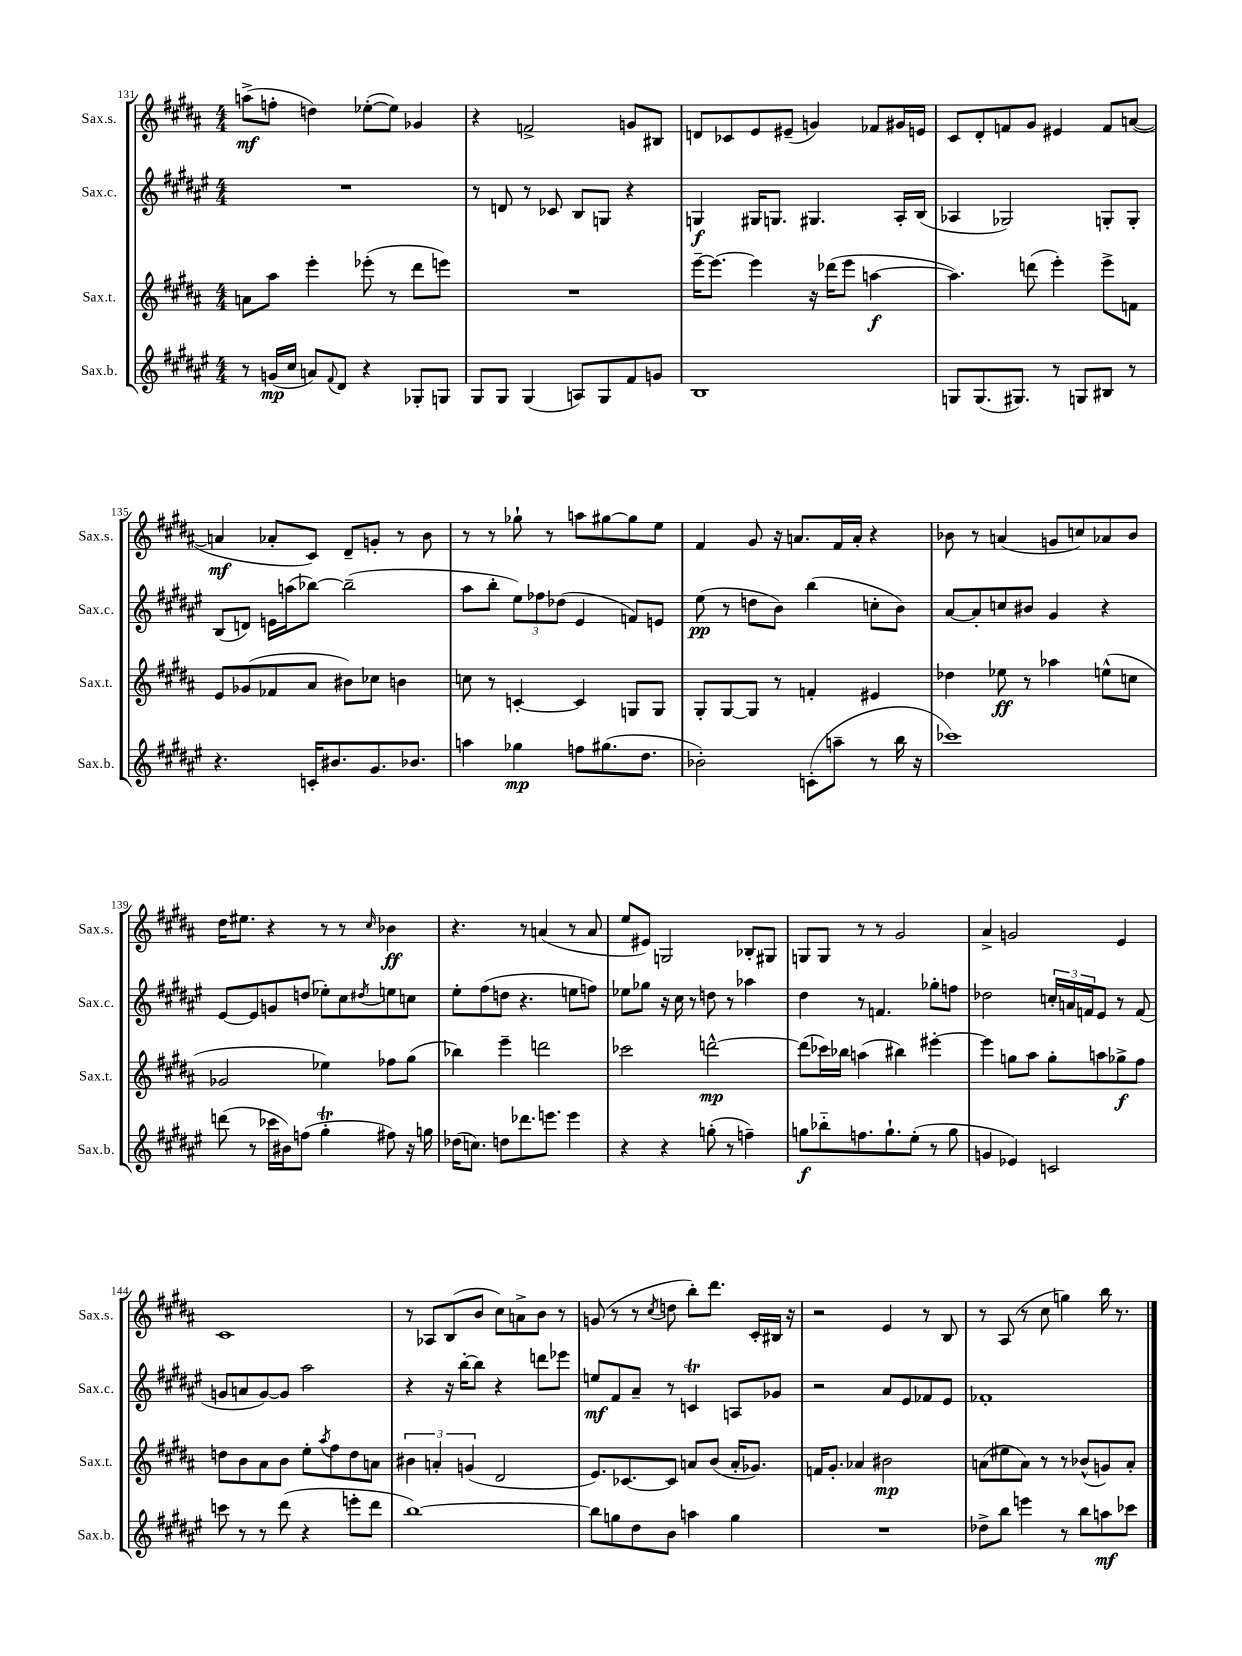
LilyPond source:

<<
\new StaffGroup <<
\new Staff = "s0" \with { instrumentName = "Sax.s." shortInstrumentName = "Sax.s." } {
    \clef treble \key b \major \numericTimeSignature \time 4/4
    a''8->\mf( f''8-. d''4) ees''8~-.( ees''8) ges'4 |
    r4 f'2-> g'8 bis8 |
    d'8 ces'8 e'8 eis'8--( g'4) fes'8 gis'16 e'16 |
    cis'8 dis'8-. f'8 gis'8 eis'4 f'8 a'8~( |
    a'4\mf aes'8-. cis'8) dis'8-- g'8-. r8 b'8 |
    r8 r8 ges''8-! r8 a''8 gis''8~ gis''8 e''8 |
    fis'4 gis'8 r16 a'8. fis'16 a'16-. r4 |
    bes'8 r8 a'4( g'8 c''8) aes'8 bes'8 |
    dis''16 eis''8. r4 r8 r8 \grace { cis''16 } bes'4\ff |
    r4. r8 a'4( r8 a'8 |
    e''8 eis'8) g2 bes8-. gis8 |
    g8 g8 r8 r8 gis'2 |
    ais'4-> g'2 e'4 |
    cis'1 |
    r8 aes8 b8( b'8 cis''8) a'8-> b'8 r8 |
    g'8( r8 r8 \acciaccatura { cis''8 } d''8 b''8-.) dis'''8. cis'16-. bis16 r16 |
    r2 e'4 r8 b8 |
    r8 ais8( r8 cis''8 g''4) b''16 r8. \bar "|." |
}
\new Staff = "s1" \with { instrumentName = "Sax.c." shortInstrumentName = "Sax.c." } {
    \clef treble \key fis \major \numericTimeSignature \time 4/4
    R1 |
    r8 d'8 r8 ces'8 b8 g8 r4 |
    g4\f gis16 g8. gis4. ais16-. b16( |
    aes4 ges2) g8-. g8-. |
    b8( d'8) e'16 a''16( bes''8~) bes''2--( |
    ais''8 b''8-. \tuplet 3/2 { eis''8) fes''8 des''8( } eis'4 f'8) e'8 |
    eis''8\pp( r8 d''8 b'8) b''4( c''8-. b'8) |
    ais'8~ ais'8-. c''8 bis'8 gis'4 r4 |
    eis'8~ eis'8 g'8 d''8( ees''8-.) cis''8 \acciaccatura { dis''8 } e''8 c''8 |
    eis''8-. fis''8( d''8 r4. e''8 f''8) |
    ees''8 ges''8 r16 cis''16 r8 d''8 r8 aes''4 |
    dis''4 r8 f'4. ges''8-. f''8 |
    des''2 \tuplet 3/2 { c''16-. a'16 f'16 } eis'8 r8 f'8( |
    g'8 a'8 g'8~) g'8 ais''2 |
    r4 r16 b''16~-. b''8 r4 d'''8 ees'''8 |
    e''8\mf fis'8 ais'8-- r8 c'4\trill a8 ges'8 |
    r2 ais'8 eis'8 fes'8 eis'8 |
    fes'1-. \bar "|." |
}
\new Staff = "s2" \with { instrumentName = "Sax.t." shortInstrumentName = "Sax.t." } {
    \clef treble \key b \major \numericTimeSignature \time 4/4
    a'8 ais''8 e'''4-. ees'''8-.( r8 dis'''8 e'''8) |
    R1 |
    e'''16~-- e'''8.~ e'''4 r16 des'''16( e'''8 a''4~\f |
    a''4.) d'''8( e'''4-.) e'''8-> f'8 |
    e'8 ges'8( fes'8 ais'8 bis'8) ces''8 b'4 |
    c''8 r8 c'4~-. c'4 g8 g8 |
    gis8-. gis8~ gis8 r8 f'4-. eis'4 |
    des''4 ees''8\ff r8 aes''4 e''8-^( c''8 |
    ges'2 ees''4) fes''8 gis''8( |
    bes''4) e'''4-- d'''2 |
    ces'''2 d'''2~-^\mp |
    d'''8( ces'''16) bes''16 a''4( bis''4) eis'''4~-. |
    eis'''4 g''8 ais''8 g''8-. a''8 ges''8->\f fis''8 |
    d''8 b'8 ais'8 b'8 e''8-. \acciaccatura { ais''8 } fis''8 d''8 a'8 |
    \tuplet 3/2 { bis'4 a'4-. g'4( } dis'2 |
    e'8.) ces'8.~ ces'8 a'8 b'8( a'16-. ges'8.) |
    f'16 gis'8.-. aes'4 bis'2\mp |
    a'8( eis''8 a'8) r8 r8 bes'8-^( g'8) a'8-. \bar "|." |
}
\new Staff = "s3" \with { instrumentName = "Sax.b." shortInstrumentName = "Sax.b." } {
    \clef treble \key fis \major \numericTimeSignature \time 4/4
    r8 g'16\mp( cis''16 a'8) \appoggiatura { fis'8 } dis'8 r4 ges8-. g8 |
    gis8 gis8 gis4( a8) gis8 fis'8 g'8 |
    b1 |
    g8 g8.( gis8.) r8 g8 bis8 r8 |
    r4. c'16-. bis'8. gis'8. bes'8. |
    a''4 ges''4\mp f''8 gis''8.( dis''8. |
    bes'2-.) c'8-.( a''8-- r8 b''16 r16 |
    ces'''1) |
    d'''8( r8 ces'''16 bis'16) f''8( gis''4-.\trill fis''8) r16 g''16 |
    des''16( c''8.) d''8 des'''8. e'''8. e'''4 |
    r4 r4 g''8-.( r8 f''4--) |
    g''8\f bes''8-_ f''8. g''8.-! eis''8-.( r8 g''8 |
    g'4 ees'4) c'2 |
    c'''8 r8 r8 dis'''8( r4 e'''8-. dis'''8 |
    b''1~) |
    b''8 g''8 dis''8 b'8 a''4 g''4 |
    R1 |
    des''8-> b''8 e'''4 r8 b''8 a''8\mf ces'''8 \bar "|." |
}
>>
>>
\layout { \context { \Score currentBarNumber = #131 } }
